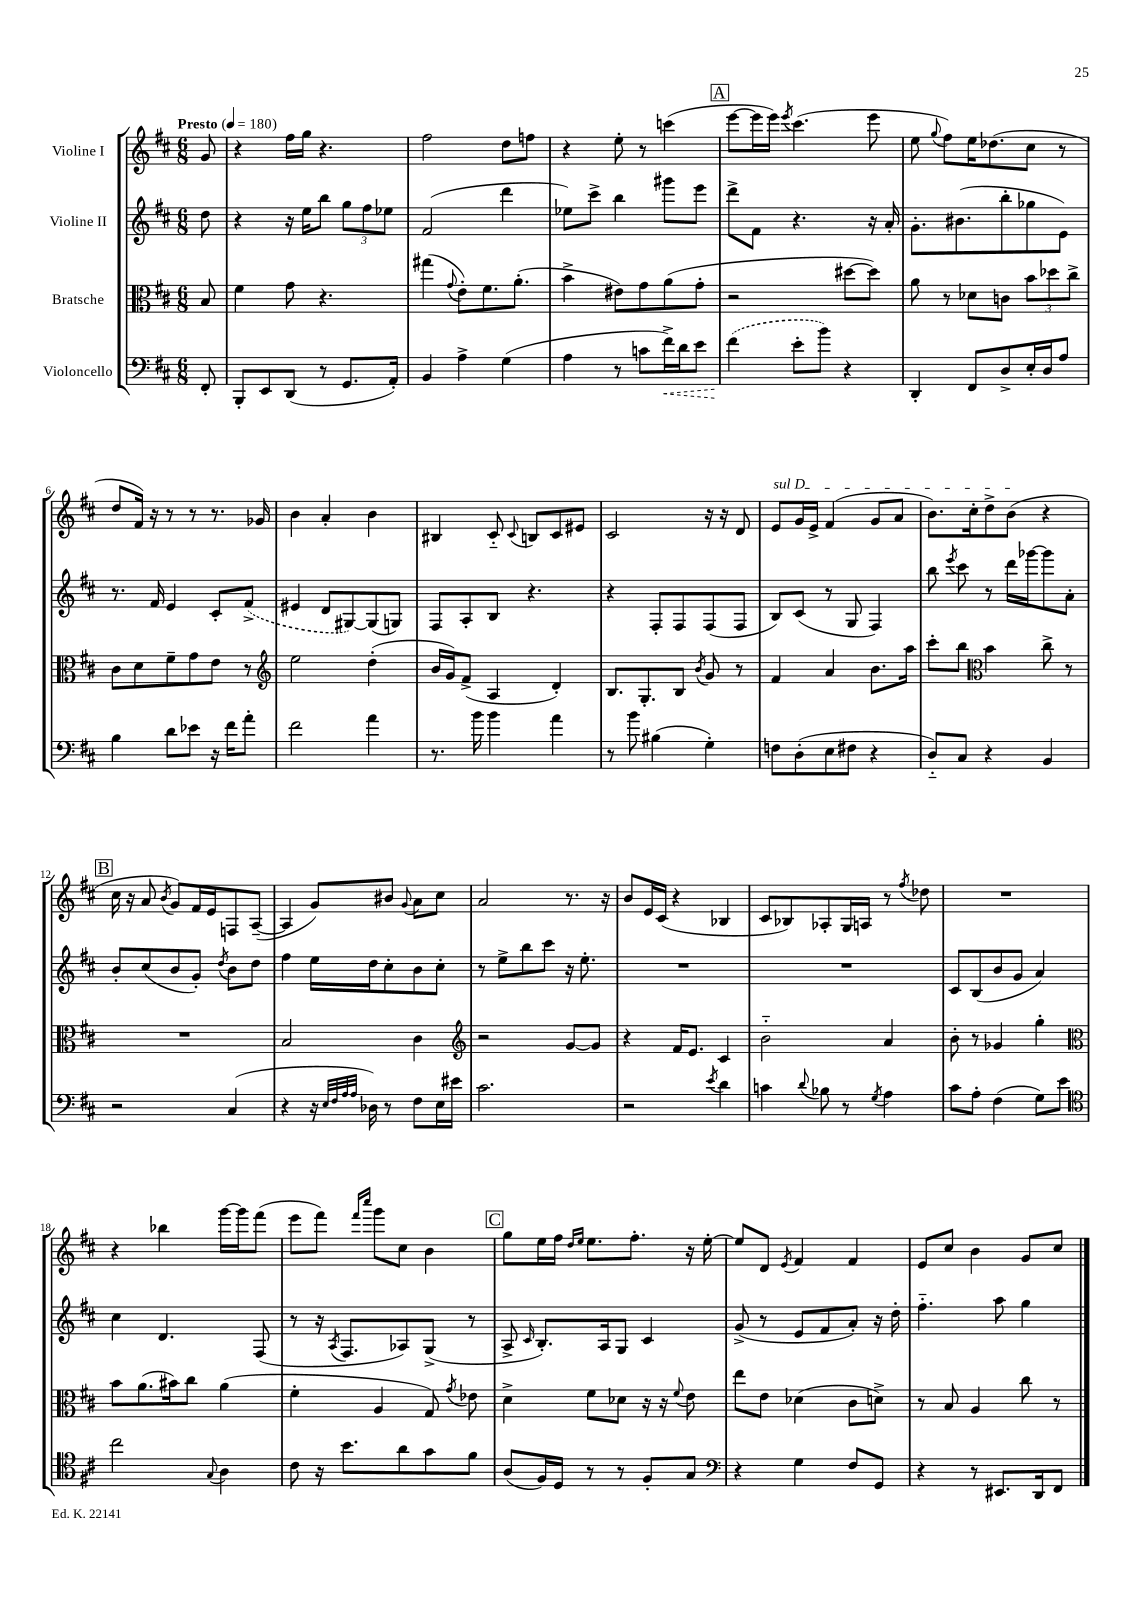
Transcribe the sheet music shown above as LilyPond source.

<<
\new StaffGroup <<
\new Staff = "s0" \with { instrumentName = "Violine I" } {
    \clef treble \key d \major \numericTimeSignature \time 6/8 \partial 8 \tempo "Presto" 4 = 180
    \autoBeamOff g'8 |
    r4 fis''16[ g''16] r4. |
    fis''2 d''8[ f''8] |
    r4 e''8-. r8 c'''4( |
    \mark \markup { \box "A" } e'''8[~ e'''16 e'''16]) \acciaccatura { e'''8 } cis'''4.( e'''8 |
    e''8 \appoggiatura { g''8 } fis''8[) e''16 des''8.( cis''8] r8 |
    d''8[ fis'16]) r16 r8 r8 r8. ges'16 |
    b'4 a'4-. b'4 |
    bis4 cis'8-_ \appoggiatura { cis'8 } b8[ cis'8 eis'8] |
    cis'2 r16 r16 d'8 |
    \once \override TextSpanner.bound-details.left.text = \markup { \italic "sul D" } e'8[\startTextSpan g'16 e'16]-> fis'4( g'8[ a'8] |
    b'8.[) cis''16-. d''8-> b'8]\stopTextSpan( r4 |
    \mark \markup { \box "B" } cis''16 r16 a'8 \acciaccatura { b'8 } g'8[) fis'16 e'16 f8 a8]~--( |
    a4 g'8[) bis'8] \appoggiatura { g'8 } a'8[ cis''8] |
    a'2 r8. r16 |
    b'8[ e'16 cis'16]( r4 bes4 |
    cis'8[ bes8) aes8-. g16 a16] r8 \acciaccatura { fis''8 } des''8 |
    R2. |
    r4 bes''4 g'''16[~ g'''16 fis'''8]( |
    e'''8[ fis'''8]) \grace { fis'''16[ cis''''16] } g'''8[ cis''8] b'4 |
    \mark \markup { \box "C" } g''8[ e''16 fis''16] \grace { d''16[ e''16] } e''8.[ fis''8.]-. r16 e''16~-. |
    e''8[ d'8] \acciaccatura { e'8 } fis'4 fis'4 |
    e'8[ cis''8] b'4 g'8[ cis''8] \bar "|." |
}
\new Staff = "s1" \with { instrumentName = "Violine II" } {
    \clef treble \key d \major \numericTimeSignature \time 6/8 \partial 8
    \autoBeamOff d''8 |
    r4 r16 e''16[ b''8] \tuplet 3/2 { g''8[ fis''8 ees''8] } |
    fis'2( d'''4 |
    ees''8[) cis'''8]-> b''4 gis'''8[ e'''8] |
    \mark \markup { \box "A" } d'''8[-> fis'8] r4. r16 a'16-. |
    g'8.[-. bis'8.( b''8-. ges''8 e'8]) |
    r8. fis'16 e'4 cis'8[-. \once \slurDashed fis'8]->( |
    eis'4 d'8[ gis8~) gis8( g8]) |
    fis8[ a8-. b8] r4. |
    r4 fis8[-. fis8 fis8( fis8] |
    b8[) cis'8]( r8 g8 fis4) |
    b''8 \acciaccatura { e'''8 } cis'''8 r8 d'''16[ ges'''16~ ges'''8 a'8]-. |
    \mark \markup { \box "B" } b'8[-. cis''8( b'8 g'8]-.) \acciaccatura { d''8 } b'8[ d''8] |
    fis''4 e''16[ d''16 cis''8-. b'8 cis''8]-. |
    r8 e''8[-> b''8 cis'''8] r16 e''8.-. |
    R2. |
    R2. |
    cis'8[ b8( b'8 g'8] a'4) |
    cis''4 d'4. fis8( |
    r8 r16 \acciaccatura { a8 } fis8.[ aes8) g8]->( r8 |
    \mark \markup { \box "C" } a8-> \grace { cis'16 } b8.[-.) a16 g8] cis'4 |
    g'8->( r8 e'8[ fis'8 a'8]-.) r16 d''16-. |
    fis''4.-_ a''8 g''4 \bar "|." |
}
\new Staff = "s2" \with { instrumentName = "Bratsche" } {
    \clef alto \key d \major \numericTimeSignature \time 6/8 \partial 8
    \autoBeamOff b8 |
    fis'4 g'8 r4. |
    gis''4( \appoggiatura { g'8 } e'8[-.) fis'8. a'8.]-.( |
    b'4-> eis'8[) g'8 a'8( g'8]-. |
    \mark \markup { \box "A" } r2 dis''8[~ dis''8]) |
    a'8 r8 des'8[ c'8] \tuplet 3/2 { b'8[ des''8 cis''8]-> } |
    cis'8[ d'8 fis'8-- g'8 e'8] r8 |
    \clef treble e''2 d''4-.( |
    b'16[ g'16) fis'8]->( a4 d'4-.) |
    b8.[ g8.-. b8] \acciaccatura { b'8 } g'8 r8 |
    fis'4 a'4 b'8.[ a''16] |
    cis'''8[-. b''8] \clef alto b'4 cis''8-> r8 |
    \mark \markup { \box "B" } R2. |
    b2 cis'4 |
    \clef treble r2 g'8[~ g'8] |
    r4 fis'16[ e'8.] cis'4 |
    b'2-_ a'4 |
    b'8-. r8 ges'4 g''4-. |
    \clef alto b'8[ a'8.( bis'16) cis''8] a'4( |
    fis'4-. a4 g8) \acciaccatura { g'8 } ees'8 |
    \mark \markup { \box "C" } d'4-> fis'8[ des'8] r16 r16 \appoggiatura { fis'8 } e'8 |
    e''8[ e'8] des'4( cis'8[ d'8]->) |
    r8 b8 a4 cis''8 r8 \bar "|." |
}
\new Staff = "s3" \with { instrumentName = "Violoncello" } {
    \clef bass \key d \major \numericTimeSignature \time 6/8 \partial 8
    \autoBeamOff fis,8-. |
    b,,8[-. e,8 d,8]( r8 g,8.[ a,16]-.) |
    b,4 a4-> g4( |
    a4 r8 c'8[ \once \override Hairpin.style = #'dashed-line fis'16->\<) d'16 e'8] |
    \mark \markup { \box "A" } \once \slurDashed fis'4\!( e'8[-. b'8]) r4 |
    d,4-. fis,8[ d8-> e16-. d16 a8] |
    b4 d'8[ ees'8] r16 fis'16[ a'8]-. |
    fis'2 a'4 |
    r8. b'16 b'4 a'4 |
    r8 b'8 bis4( g4-.) |
    f8[ d8-.( e8 fis8] r4 |
    d8[-_) cis8] r4 b,4 |
    \mark \markup { \box "B" } r2 cis4( |
    r4 r16 \grace { e32[ fis32 a32 a32] } des16) r8 fis8[ e16 eis'16] |
    cis'2. |
    r2 \acciaccatura { e'8 } d'4 |
    c'4 \appoggiatura { d'8 } bes8 r8 \acciaccatura { g8 } a4 |
    cis'8[ a8]-. fis4( g8[) e'8] |
    \clef tenor cis''2 \appoggiatura { g8 } a4 |
    cis'8 r16 b'8.[ a'8 g'8 fis'8] |
    \mark \markup { \box "C" } a8[( fis16) d16] r8 r8 fis8[-. g8] |
    \clef bass r4 g4 fis8[ g,8] |
    r4 r8 eis,8.[ d,16 fis,8] \bar "|." |
}
>>
>>
